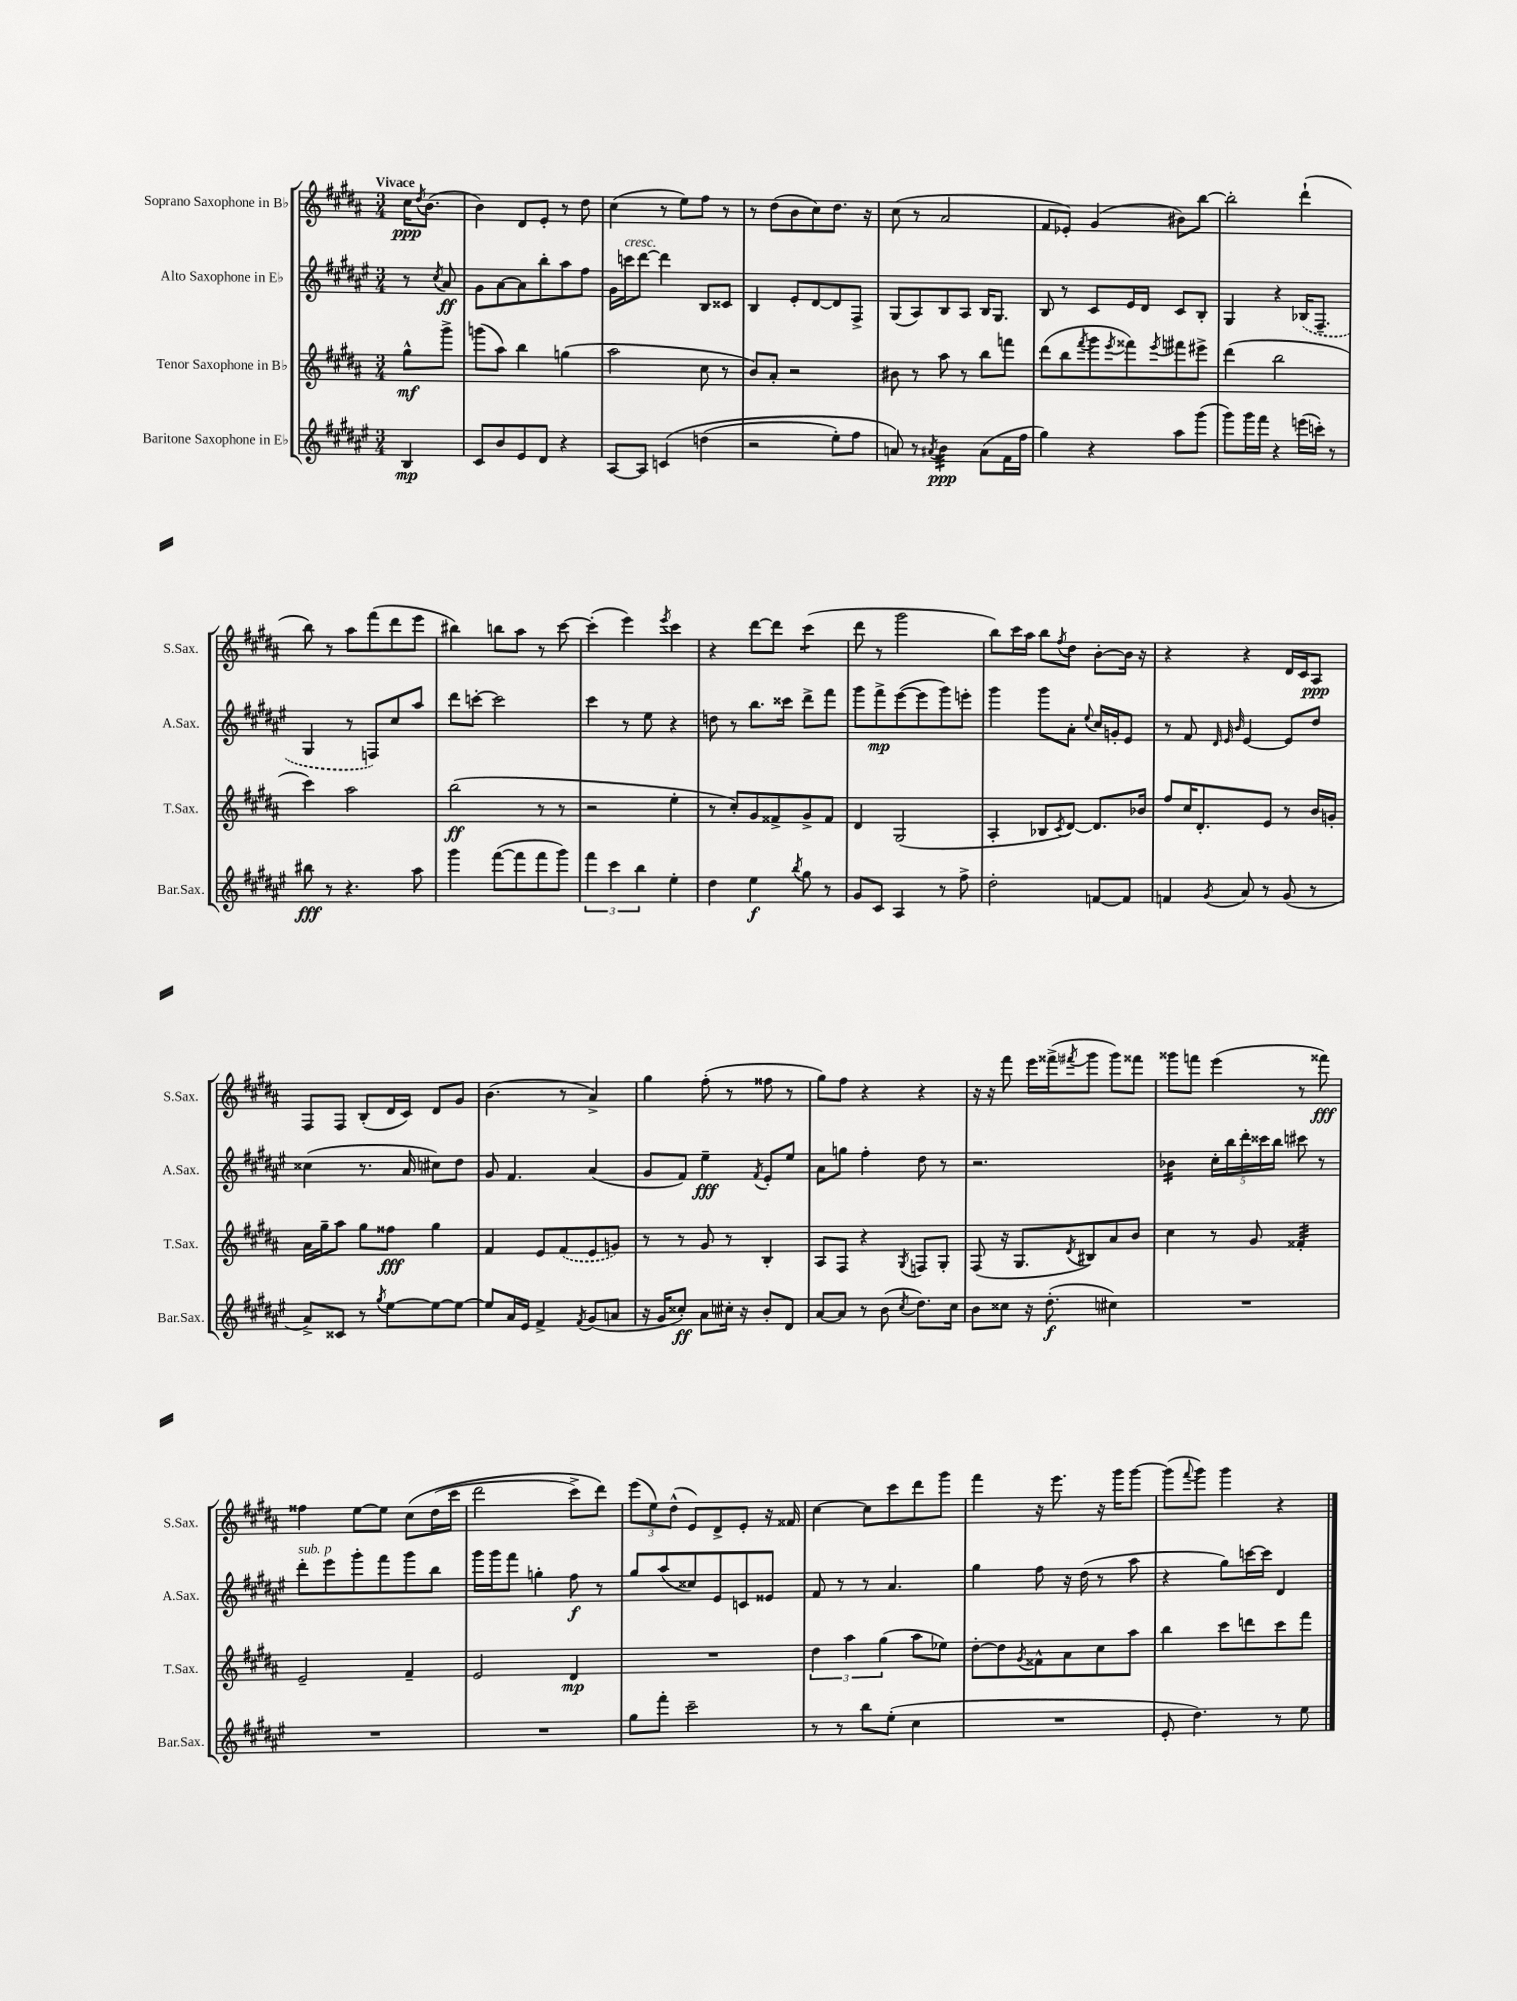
<<
\new StaffGroup <<
\new Staff = "s0" \with { instrumentName = "Soprano Saxophone in Bb" shortInstrumentName = "S.Sax." } {
    \clef treble \key b \major \numericTimeSignature \time 3/4 \partial 4 \tempo "Vivace"
    cis''16\ppp \acciaccatura { dis''8 } b'8.( |
    b'4) dis'8 e'8-. r8 dis''8 |
    cis''4( r8 e''8) fis''8 r8 |
    r8 dis''8( b'8 cis''8) dis''8. r16 |
    cis''8( r8 ais'2 |
    fis'8 ees'8-.) gis'4( bis'8) b''8~ |
    b''2-. dis'''4-!( |
    b''8) r8 ais''8 fis'''8( dis'''8 e'''8 |
    bis''4) b''8 ais''8 r8 cis'''8~ |
    cis'''4-.( e'''4) \acciaccatura { e'''8 } cis'''4 |
    r4 dis'''8~ dis'''8 cis'''4:8( |
    dis'''8 r8 gis'''2 |
    b''8) cis'''16 ais''16 b''8 \acciaccatura { fis''8 } dis''8 b'8~-. b'16 r16 |
    r4 r4 dis'16 cis'16 ais8\ppp |
    fis8 fis8 b8-.( dis'16 cis'16) dis'8 gis'8 |
    b'4.( r8 ais'4->) |
    gis''4 fis''8-.( r8 fisis''8 r8 |
    gis''8) fis''8 r4 r4 |
    r16 r16 fis'''8 e'''16 fisis'''16->( \acciaccatura { fis'''8 } gis'''8 gis'''8) fisis'''8 |
    gisis'''8 f'''8 e'''4( r8 fisis'''8\fff) |
    fisis''4 e''8~ e''8 cis''8\( dis''16( cis'''16 |
    dis'''2 cis'''8->) dis'''8\) |
    \tuplet 3/2 { e'''8( e''8) dis''8-^( } e'8) dis'8-> e'8-. r16 fisis'16 |
    cis''4~ cis''8 cis'''8 dis'''8 gis'''8 |
    fis'''4 r16 e'''8. r16 gis'''16 gis'''8~ |
    gis'''8( \appoggiatura { fis'''8 } gis'''8) gis'''4 r4 \bar "|." |
}
\new Staff = "s1" \with { instrumentName = "Alto Saxophone in Eb" shortInstrumentName = "A.Sax." } {
    \clef treble \key fis \major \numericTimeSignature \time 3/4 \partial 4
    r8 \acciaccatura { cis''8 } ais'8\ff |
    gis'8 ais'8~ ais'8 b''8-. ais''8 fis''8 |
    gis'16 c'''16^\markup { \italic "cresc." } dis'''8~ dis'''4 b8 cisis'8 |
    b4 eis'8-. dis'8~ dis'8 fis8-> |
    gis8( ais8) b8 ais8 b16 gis8. |
    b8 r8 cis'8 eis'16 dis'16 cis'8 b8-. |
    gis4 r4 \once \slurDashed bes16( fis8.-- |
    gis4 r8 f8) cis''8 ais''8 |
    dis'''8 c'''8~-. c'''2 |
    cis'''4 r8 eis''8 r4 |
    d''8 r8 b''8. cisis'''16 dis'''8-> fis'''8 |
    gis'''8 fis'''8->\mp eis'''8~( eis'''8 gis'''8) e'''8-. |
    gis'''4 gis'''8 ais'8-. \appoggiatura { eis''8 } cis''16 g'16-. eis'8 |
    r8 fis'8 \grace { dis'32 eis'32 b'32 } eis'4~ eis'8 dis''8 |
    cisis''4( r8. ais'16 cis''8) dis''8 |
    gis'8 fis'4. ais'4( |
    gis'8 fis'8) eis''4--\fff \acciaccatura { fis'8 } eis'8-. eis''8 |
    ais'8 g''8 fis''4-. dis''8 r8 |
    r2. |
    bes'4:16 \tuplet 5/4 { cis''16-. b''16 dis'''16-. cisis'''16 b''16 } cis'''8 r8 |
    dis'''8-.^\markup { \italic "sub. p" } eis'''8 gis'''8-. fis'''8 gis'''8 b''8 |
    gis'''16 gis'''16 fis'''8 g''4-. fis''8\f r8 |
    gis''8 ais''8( cisis''8) eis'8 c'8 eisis'8 |
    fis'8 r8 r8 ais'4. |
    gis''4 fis''8 r16 dis''16( r8 ais''8 |
    r4 gis''8) c'''16~ c'''16 dis'4 \bar "|." |
}
\new Staff = "s2" \with { instrumentName = "Tenor Saxophone in Bb" shortInstrumentName = "T.Sax." } {
    \clef treble \key b \major \numericTimeSignature \time 3/4 \partial 4
    gis''8-^\mf gis'''8-> |
    g'''8( ais''8) b''4 g''4( |
    ais''2 cis''8 r8 |
    b'8) ais'8-. r2 |
    bis'8 r8 ais''8 r8 b''8 f'''8 |
    dis'''8( b''8 \acciaccatura { fis'''8 } gis'''8 \acciaccatura { e'''8 } fisis'''8) \acciaccatura { e'''8 } fis'''8 eis'''8-> |
    dis'''4( b''2 |
    cis'''4) ais''2 |
    b''2\ff( r8 r8 |
    r2 e''4-. |
    r8 cis''8-.) gis'8 fisis'8-> gis'8-> fisis'8 |
    dis'4 gis2( |
    ais4-. bes8 \acciaccatura { cis'8 } dis'8~) dis'8. bes'16 |
    fis''8 cis''16 dis'8.-. e'8 r8 b'16 g'16-. |
    ais'16 gis''16-- ais''8 gis''8 fisis''8\fff gis''4 |
    fis'4 e'8 \once \slurDashed fis'8( e'8 g'8) |
    r8 r8 gis'8 r8 b4-. |
    ais8 fis8 r4 \acciaccatura { gis8 } f8 gis8-. |
    fis8( r16 gis8. \acciaccatura { dis'8 } bis8) ais'8 b'8 |
    cis''4 r8 gis'8 fisis'4:32-. |
    e'2-- fis'4-- |
    e'2 dis'4\mp |
    R2. |
    \tuplet 3/2 { dis''4 ais''4 gis''4( } ais''8 ees''8) |
    dis''8~-. dis''8 \acciaccatura { gis'8 } fisis'8-^ ais'8 cis''8 ais''8 |
    b''4 cis'''8 d'''8 cis'''8 fis'''8 \bar "|." |
}
\new Staff = "s3" \with { instrumentName = "Baritone Saxophone in Eb" shortInstrumentName = "Bar.Sax." } {
    \clef treble \key fis \major \numericTimeSignature \time 3/4 \partial 4
    b4\mp |
    cis'8 b'8 eis'8 dis'8 r4 |
    ais8~ ais8 c'4\( d''4( |
    r2 eis''8-.) fis''8 |
    a'8\) r8 \acciaccatura { ais'8 } b'4:32\ppp ais'8( fis'16 fis''16 |
    gis''4) r4 ais''8 gis'''8( |
    gis'''8) gis'''16 fis'''16 r4 e'''16( c'''16-.) r8 |
    bis''8\fff r8 r4. ais''8 |
    gis'''4 fis'''8~( fis'''8 fis'''8 gis'''8) |
    \tuplet 3/2 { fis'''4 cis'''4 b''4 } eis''4-. |
    dis''4 eis''4\f \acciaccatura { b''8 } gis''8 r8 |
    gis'8 cis'8 ais4 r8 fis''8-> |
    dis''2-. f'8~ f'8 |
    f'4 \acciaccatura { gis'8 } ais'8 r8 gis'8( r8 |
    ais'8->) cisis'8 r8 \acciaccatura { gis''8 } eis''8~ eis''8~ eis''8~ |
    eis''8 ais'16 eis'16 fis'4-> \acciaccatura { fis'8 } gis'8( a'8 |
    r16 gis'16 cisis''8-.\ff) ais'8 cis''16-. r16 b'8-. dis'8 |
    ais'8~ ais'8 r8 b'8( \acciaccatura { cis''8 } dis''8.) cis''16 |
    b'8 cisis''8 r16 dis''8.-.\f( cis''4) |
    R2. |
    R2. |
    R2. |
    gis''8 fis'''8-. cis'''2-- |
    r8 r8 b''8 eis''8-.( cis''4 |
    R2. |
    eis'8-. dis''4.) r8 eis''8 \bar "|." |
}
>>
>>
\layout { \context { \Score \remove "Bar_number_engraver" } }
